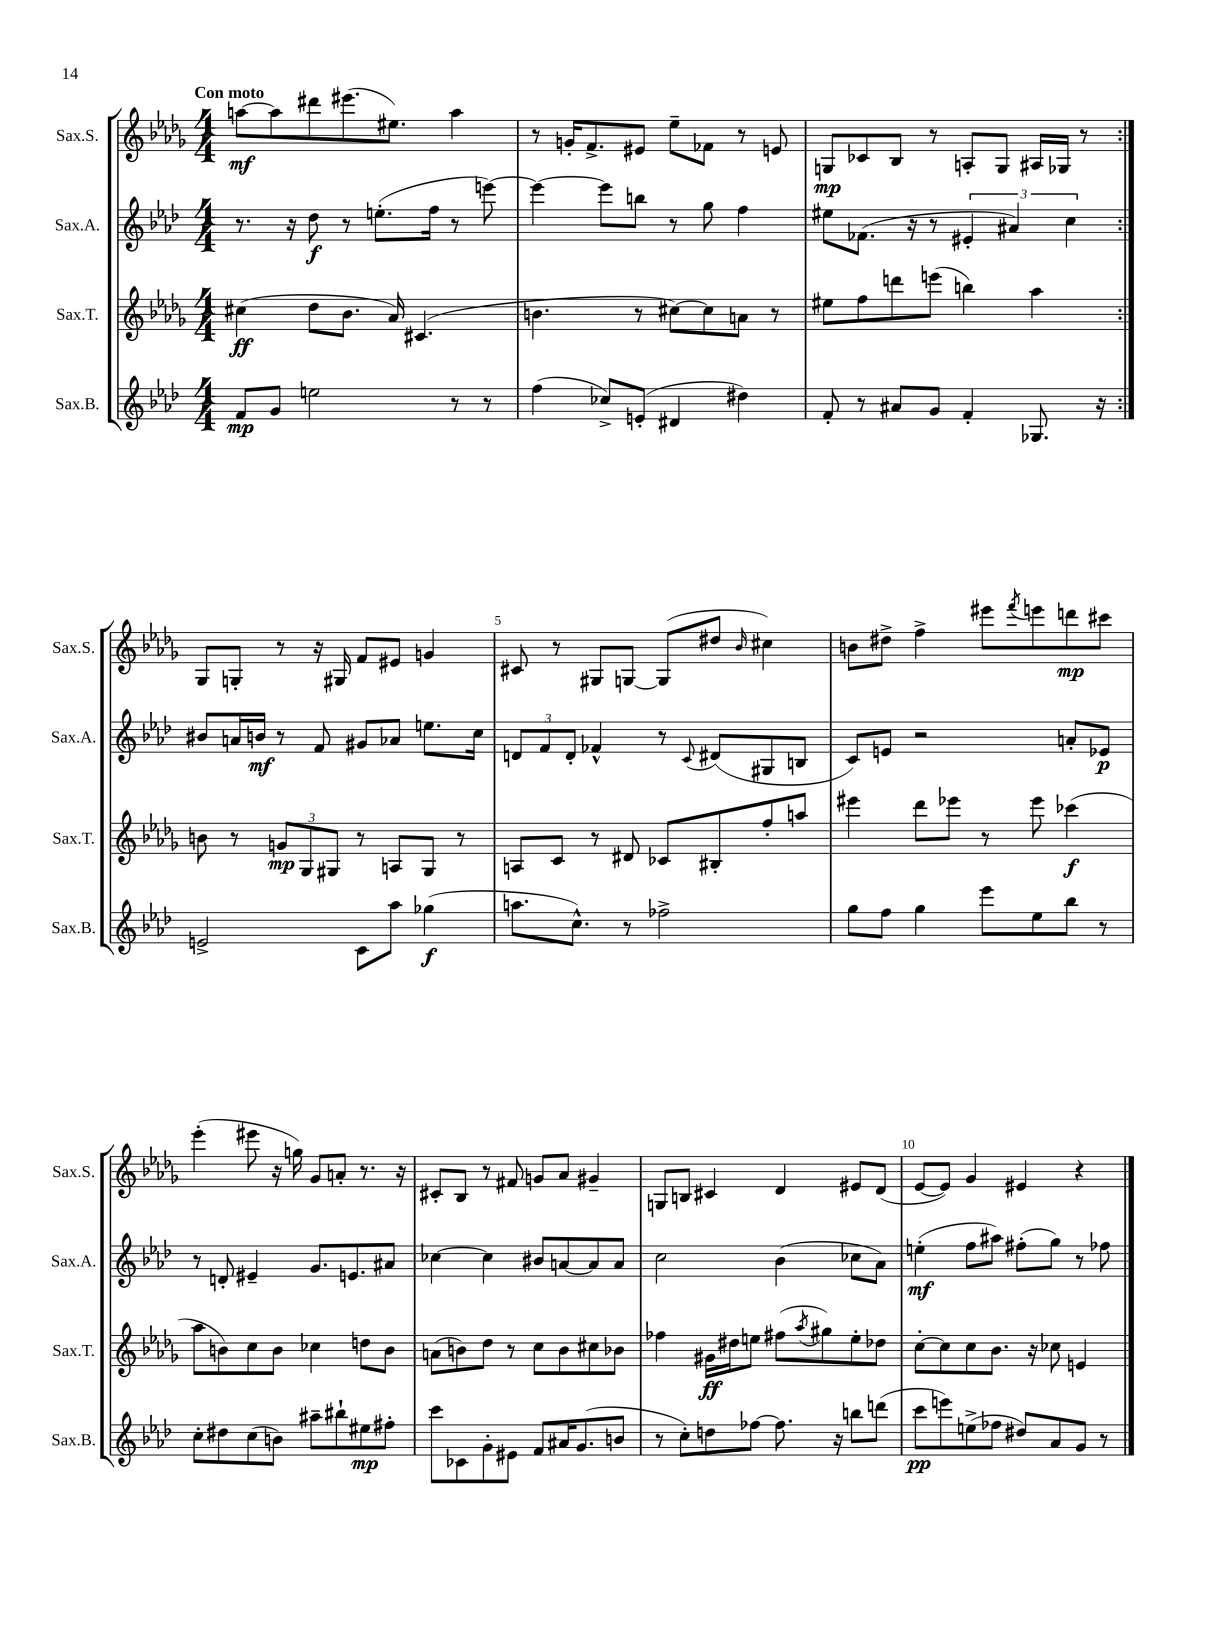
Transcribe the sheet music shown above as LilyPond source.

<<
\new StaffGroup <<
\new Staff = "s0" \with { instrumentName = "Sax.S." shortInstrumentName = "Sax.S." } {
    \clef treble \key des \major \numericTimeSignature \time 4/4 \tempo "Con moto"
    \repeat volta 2 { a''8~\mf a''8 dis'''8 eis'''8.( eis''8.) a''4 |
    r8 g'16-. f'8.-> eis'8 ees''8-- fes'8 r8 e'8 |
    g8\mp ces'8 bes8 r8 a8-. g8 ais16 ges16 r8 | }
    ges8 g8-. r8 r16 gis16 f'8 eis'8 g'4 |
    cis'8 r8 gis8 g8~ g8( dis''8 \grace { bes'16 } cis''4) |
    b'8 dis''8-> f''4-> eis'''8 \acciaccatura { f'''8 } e'''8 d'''8\mp cis'''8 |
    ees'''4-.( eis'''8 r16 g''16) ges'8 a'8-. r8. r16 |
    cis'8-. bes8 r8 fis'8 g'8 aes'8 gis'4-- |
    g8 b8 cis'4 des'4 eis'8 des'8( |
    ees'8~ ees'8) ges'4 eis'4 r4 \bar "|." |
}
\new Staff = "s1" \with { instrumentName = "Sax.A." shortInstrumentName = "Sax.A." } {
    \clef treble \key aes \major \numericTimeSignature \time 4/4
    \repeat volta 2 { r8. r16 des''8\f r8 e''8.-.( f''16 r8 e'''8~) |
    e'''4~ e'''8 b''8 r8 g''8 f''4 |
    eis''8 fes'8.( r16 r8 \tuplet 3/2 { eis'4-. ais'4) c''4 } | }
    bis'8 a'16 b'16\mf r8 f'8 gis'8 aes'8 e''8. c''16 |
    \tuplet 3/2 { d'8 f'8 d'8-. } fes'4-^ r8 \appoggiatura { c'8 } dis'8( gis8 b8 |
    c'8) e'8 r2 a'8-. ees'8\p |
    r8 d'8-. eis'4-- g'8. e'8. ais'8 |
    ces''4~ ces''4 bis'8 a'8~ a'8 a'8 |
    c''2 bes'4( ces''8 aes'8) |
    e''4-.\mf( f''8 ais''8) fis''8-.( g''8) r8 fes''8 \bar "|." |
}
\new Staff = "s2" \with { instrumentName = "Sax.T." shortInstrumentName = "Sax.T." } {
    \clef treble \key des \major \numericTimeSignature \time 4/4
    \repeat volta 2 { cis''4\ff( des''8 bes'8. aes'16) cis'4.( |
    b'4. r8 cis''8~) cis''8 a'8 r8 |
    eis''8 f''8 d'''8 e'''8( b''4) aes''4 | }
    b'8 r8 \tuplet 3/2 { g'8\mp ges8 gis8 } r8 a8 gis8 r8 |
    a8 c'8 r8 dis'8 ces'8 bis8-. f''8-. a''8 |
    eis'''4 des'''8 ees'''8 r8 ees'''8 ces'''4\f( |
    aes''8 b'8) c''8 b'8 ces''4 d''8 b'8 |
    a'8( b'8) des''8 r8 c''8 b'8 cis''8 bes'8 |
    fes''4 gis'16\ff dis''16 e''8 fis''8( \acciaccatura { aes''8 } gis''8) e''8-. des''8 |
    c''8~-. c''8 c''8 bes'8. r16 ces''8 e'4 \bar "|." |
}
\new Staff = "s3" \with { instrumentName = "Sax.B." shortInstrumentName = "Sax.B." } {
    \clef treble \key aes \major \numericTimeSignature \time 4/4
    \repeat volta 2 { f'8\mp g'8 e''2 r8 r8 |
    f''4( ces''8->) e'8-.( dis'4 dis''4) |
    f'8-. r8 ais'8 g'8 f'4-. ges8. r16 | }
    e'2-> c'8 aes''8 ges''4\f( |
    a''8. c''8.-^) r8 fes''2-> |
    g''8 f''8 g''4 ees'''8 ees''8 bes''8 r8 |
    c''8-. dis''8 c''8( b'8) ais''8-- bis''8-! eis''8\mp fis''8-. |
    c'''8 ces'8 g'8-. eis'8 f'8 ais'16 g'8.( b'8 |
    r8 c''8-.) d''8 fes''8~ fes''8. r16 b''8 d'''8( |
    c'''8\pp e'''8) e''8->( fes''8 dis''8) aes'8 g'8 r8 \bar "|." |
}
>>
>>
\layout { \context { \Score \override BarNumber.break-visibility = ##(#f #t #t) barNumberVisibility = #(every-nth-bar-number-visible 5) } }
